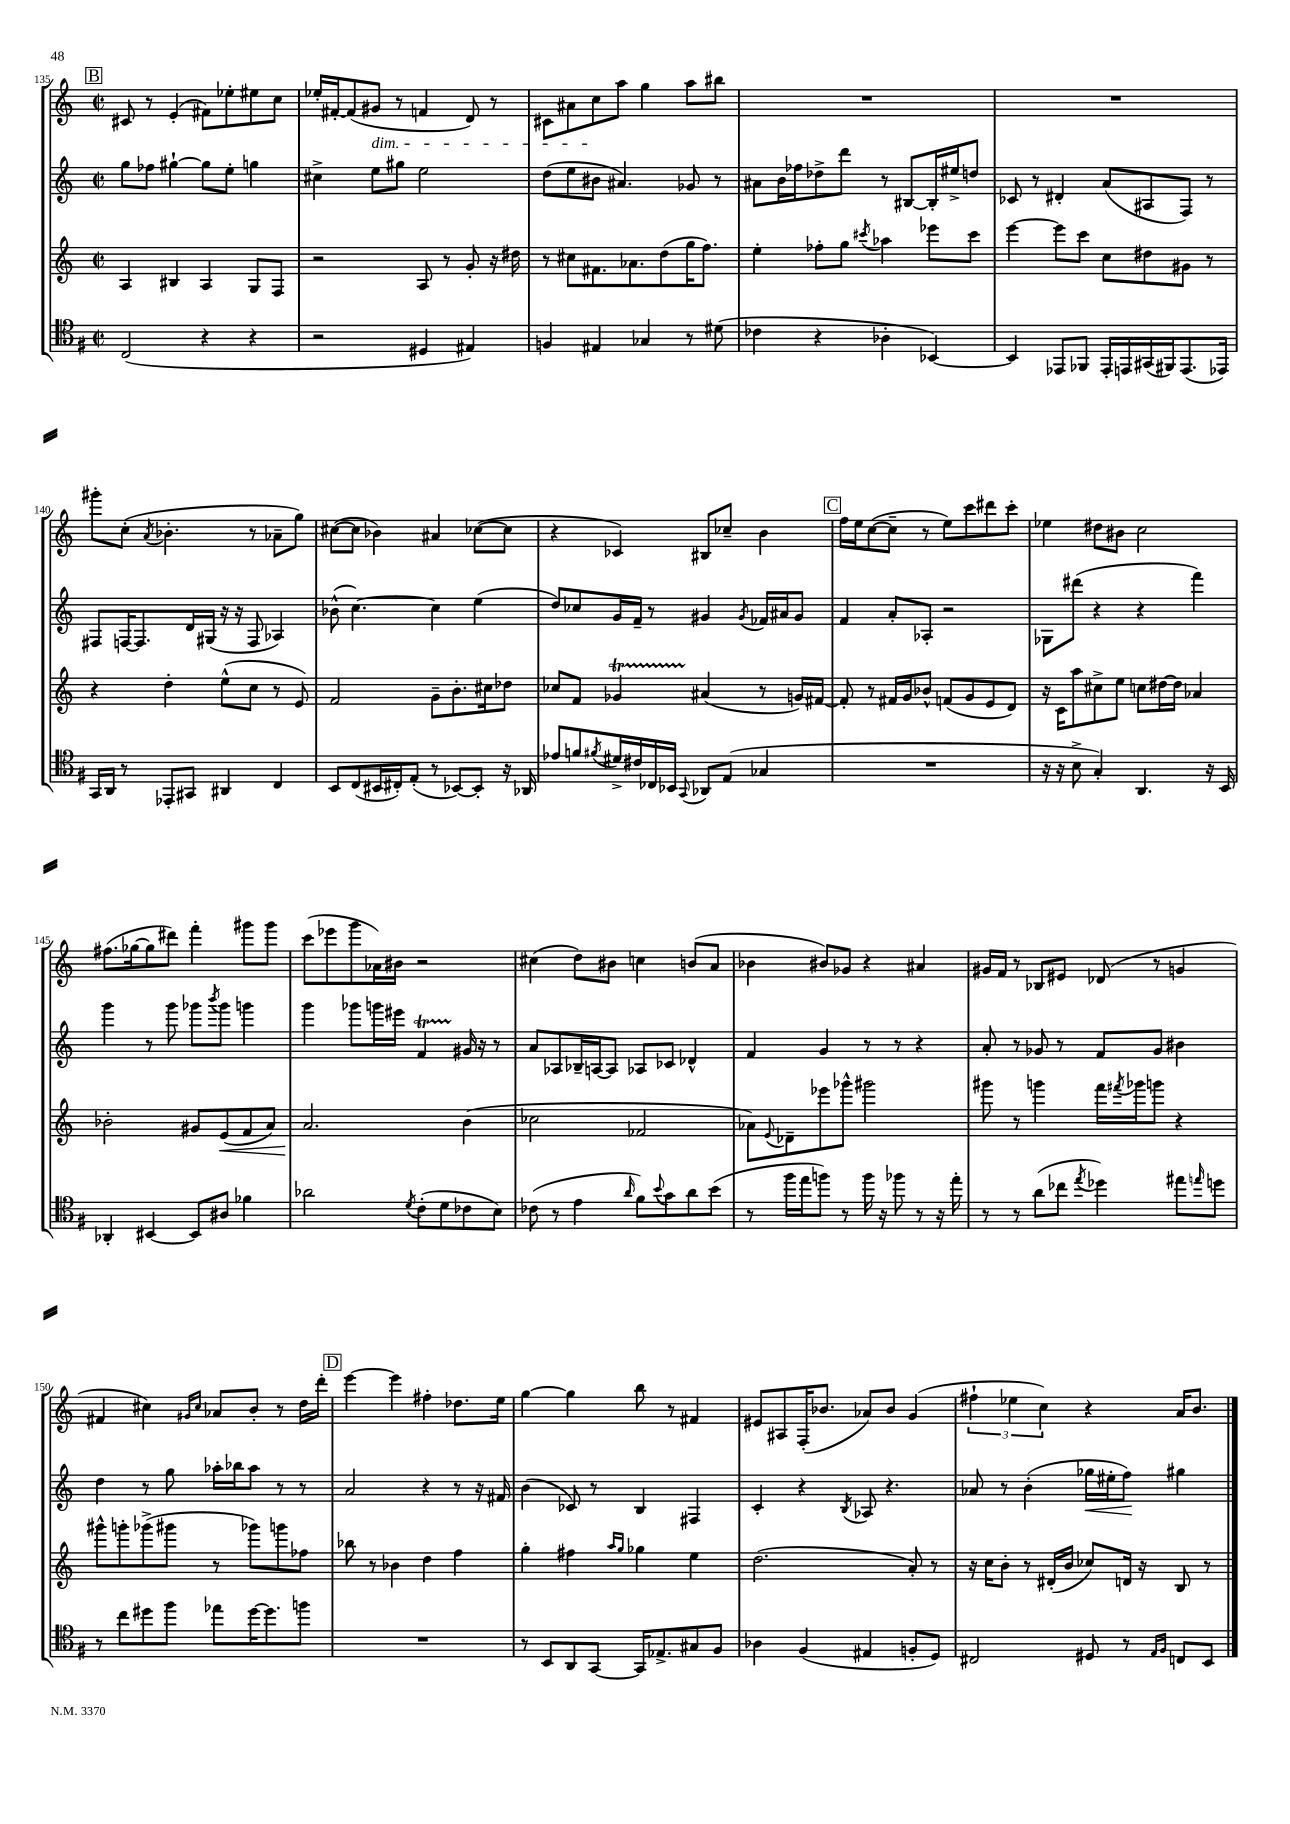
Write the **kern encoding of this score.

**kern	**kern	**kern	**kern
*staff4	*staff3	*staff2	*staff1
*clefC4	*clefG2	*clefG2	*clefG2
*k[f#]	*k[]	*k[]	*k[]
*M2/2	*M2/2	*M2/2	*M2/2
*met(c|)	*met(c|)	*met(c|)	*met(c|)
(2C/	4A/	8gg\L	8c#/
.	.	8ff-\J	8r
.	4B#/	[4gg#`\	(4e'/
4r	4A/	8gg#\]L	8f#\L)
.	.	8ee'\J	8ee-'\
4r	8G/L	4gg\	8ee#\
.	8F/J	.	8cc\J
=	=	=	=
2r	2r	4cc#^\	16ee-'/LL
.	.	.	[16f#'/J
.	.	.	(8f#/]
.	.	8ee\L	8g#/J
.	.	8gg#\J	8r
4D#/	8A/	2ee\	4f/
.	8r	.	.
4E#/)	8g'/	.	8d/)
.	16r	.	8r
.	16dd#\	.	.
=	=	=	=
4F/	8r	(8dd\L	8c#\L
.	8cc#\L	8ee\	8a#\
4E#/	8.f#\	8b#\J	8cc\
.	.	4.a#/)	8aa\J
.	8.a-\	.	.
4G-/	.	.	4gg\
.	(8dd\	.	.
8r	16gg\K	8g-/	8aa\L
.	8.ff\J)	.	.
(8d#\	.	8r	8bb#\J
=	=	=	=
4c-\	4ee'\	8a#\L	1r
.	.	16b\L	.
.	.	16ff-\J	.
4r	8ff-'\L	8dd-^\	.
.	8gg\J	8ddd\J	.
.	8qccc#/	.	.
4A-'\	4aa-\	8r	.
.	.	[8B#/L	.
[4BB-/)	8eee-\L	16B#'/]L	.
.	.	16ee#^/J	.
.	8ccc#\J	8dd/J	.
=	=	=	=
4BB-/]	[4eee\	8c-/	1r
.	.	8r	.
8EE-/L	8eee\]L	4d#'/	.
8FF-/J	8ccc\J	.	.
16EE-'/LL	8cc\L	(8a/L	.
16EE/	.	.	.
(16GG#/	8dd#\	8A#/	.
16FF#/J)	.	.	.
(8.EE/	8g#\J	8F/J)	.
.	8r	8r	.
16EE-/Jk)	.	.	.
=	=	=	=
16GG/LL	4r	8F#/L	8ggg#'\L
16AA/JJ	.	.	.
8r	.	[16F/K	(8cc'\J
.	.	8.F/]	.
.	.	.	8qa/
8EE-'/L	4dd'\	.	4.b-'\
8GG#/J	.	16d/L	.
.	.	(16G#/JJ	.
4AA#/	(8ee^^\L	16r	.
.	.	16r	.
.	8cc\J	8F/	8r
4C/	8r	4A-/)	8a-~\L
.	8e/)	.	8gg\J)
=	=	=	=
8BB/L	2f/	(8b-^^\	([8cc#\L
(8C/	.	[4.cc\)	8cc#\]J
16BB#/L	.	.	4b-\)
16C#'/J)	.	.	.
(8E'/J	.	.	.
8r	8g~\L	4cc\]	4a#/
[8BB-/L)	8.b'\	.	.
8BB-'/]J	.	(4ee\	([8cc-\L
.	16cc#\k	.	.
16r	8dd-\J	.	8cc-\]J
16AA-/	.	.	.
=	=	=	=
8e-/L	8cc-/L	8dd/L)	4r
8f/	8f/J	8cc-/	.
8qf#/	.	.	.
16d#^/L	4g-/	16g/L	4c-/)
16c#/	.	16f~/JJ	.
16C-/	.	8r	.
16BB-/JJ	.	.	.
8qqGG/	.	.	.
8AA-/L	(4a#/	4g#/	8B#/L
(8E/J	.	.	8cc-~/J
.	.	8qg#/	.
4G-/	8r	16f-/LL	4b\
.	.	16a#/J	.
.	16g/LL)	8g#/J	.
.	[16f#/JJ	.	.
=	=	=	=
1r	8f#'/]	4f/	16ff\LL
.	.	.	16ee\J
.	8r	.	([8cc\
.	16f#/LL	8a'/L	8cc~\]J
.	16g/J	.	.
.	8b-^^/J	8A-'/J	8r
.	(8f/L	2r	8ee\L)
.	8g/	.	8ccc\
.	8e/	.	8ddd#\
.	8d/J)	.	8ccc'\J
=	=	=	=
16r	16r	8G-\L	4ee-\
16r	16c\LK	.	.
8B^\	8aa\	(8ddd#\J	.
4G'/)	8cc#^\	4r	8dd#\L
.	8ee\J	.	8b#\J
4.AA/	8cc\L	4r	2cc\
.	[16dd#\L	.	.
.	16dd#\]JJ	.	.
.	4a-/	4fff\)	.
16r	.	.	.
16BB/	.	.	.
=	=	=	=
4AA-'/	2b-'\	4ggg\	(8.ff#\L
.	.	.	[16gg-\k
[4BB#/	.	8r	8gg-\]
.	.	8ggg\	8ddd#\J)
8BB#/]L	8g#/L	8ggg-\L	4fff'\
.	.	8qbbb/	.
8A#/J	(8e/	8ggg-\J	.
4f-\	8f/	4ggg\	8ggg#\L
.	8a/J)	.	8ggg#\J
=	=	=	=
2a-\	2.a/	4ggg\	(8ccc\L
.	.	.	8eee-\
.	.	8ggg-\L	8ggg\
.	.	16ggg\L	16a-\L)
.	.	16eee#\JJ	16b#\JJ
8qd/	.	.	.
(8c'\L	.	4f/	2r
8d\	.	.	.
8c-\	(4b\	16g#/	.
.	.	16r	.
8B\J)	.	8r	.
=	=	=	=
(8c-\	2cc-\	8a/L	(4cc#\
8r	.	8A-/	.
4e\	.	16B-~/L	8dd\L)
.	.	[16A/J	.
.	.	8A/]J	8b#\J
16qqa/	.	.	.
8f#\L)	2f-/	8A-/L	4cc\
8qqb/	.	.	.
8g\	.	8c-/J	.
8a\	.	4d-^^/	(8b/L
(8b\J	.	.	8a/J
=	=	=	=
8r	8a-\L)	4f/	4b-\
.	8qqe/	.	.
16ff#\LL	8d-~\	.	.
16ee\J	.	.	.
8ff\J)	8eee-\	4g/	8b#/L)
8r	8ggg-^^\J	.	8g-/J
16ff\	2ggg#\	8r	4r
16r	.	.	.
8ff-\	.	8r	.
8r	.	4r	4a#/
16r	.	.	.
16ee'\	.	.	.
=	=	=	=
8r	8ggg#\	8a'/	16g#/LL
.	.	.	16f/JJ
8r	8r	8r	8r
(8a\L	4ggg\	8g-/	8B-/L
8cc-\J	.	8r	8e#/J
8qee/	.	.	.
4dd-\)	16fff\LL	8f/L	(8d-/
.	8qfff#/	.	.
.	16ggg-\J	.	.
.	8ggg\J	8g-/J	8r
8ee#\L	4r	4b#\	4g/
16qqee/	.	.	.
8dd\J	.	.	.
=	=	=	=
8r	8ggg#^^\L	4dd\	4f#/
8cc\L	8ggg'\	.	.
8dd#\	(8ggg-^\	8r	4cc#\)
8ff#\J	8ggg#\J	8gg\	.
.	.	.	16qqg#/LL
.	.	.	16qqcc#/JJ
8ee-\L	8r	16aa-'\LL	8a-/L
.	.	16bb-\J	.
[16dd#\K	8ggg-\L)	8aa-\J	8b'/J
8.dd#\]	.	.	.
.	8ggg\	8r	8r
8ff\J	8ff-\J	8r	16dd\LL
.	.	.	16ddd'\JJ
=	=	=	=
1r	8bb-\	2a/	[4eee\
.	8r	.	.
.	4b-\	.	4eee\]
.	4dd\	4r	4ff#'\
.	4ff\	8r	8.dd-\L
.	.	16r	.
.	.	16f#/	16ee\Jk
=	=	=	=
8r	4gg'\	(4b\	[4gg\
8BB/L	.	.	.
8AA/	4ff#\	8c-/)	4gg\]
[8GG/J	.	8r	.
.	16qqaa/LL	.	.
.	16qqgg/JJ	.	.
16GG/]LK	4gg-\	4B/	8bb\
8.E-^/	.	.	.
.	.	.	8r
8G#/	4ee\	4F#/	4f#/
8F#/J	.	.	.
=	=	=	=
4A-\	(2.dd\	4c'/	8e#/L
.	.	.	8A#/
(4F#/	.	4r	(16F'/K
.	.	.	8.b-/J
.	.	8qB/	.
4E#/	.	8A-/	8a-/L)
.	.	4.r	8b-/J
8F'/L	8a'/)	.	(4g/
8D/J)	8r	.	.
=	=	=	=
2C#/	16r	8a-/	6ff#`\
.	16cc\LK	.	.
.	8b'\J	8r	.
.	.	.	6ee-\
.	8r	(4b'\	.
.	.	.	6cc\)
.	(16d#'/LL	.	.
.	16b/JJ	.	.
8D#/	8cc-/L)	16gg-\LL	4r
.	.	16ee#'\J	.
8r	16d/Jk	8ff\J)	.
.	16r	.	.
16qqE/LL	.	.	.
16qqF#/JJ	.	.	.
8C/L	8B/	4gg#\	16a/LK
.	.	.	8.b/J
8BB/J	8r	.	.
==	==	==	==
*-	*-	*-	*-
